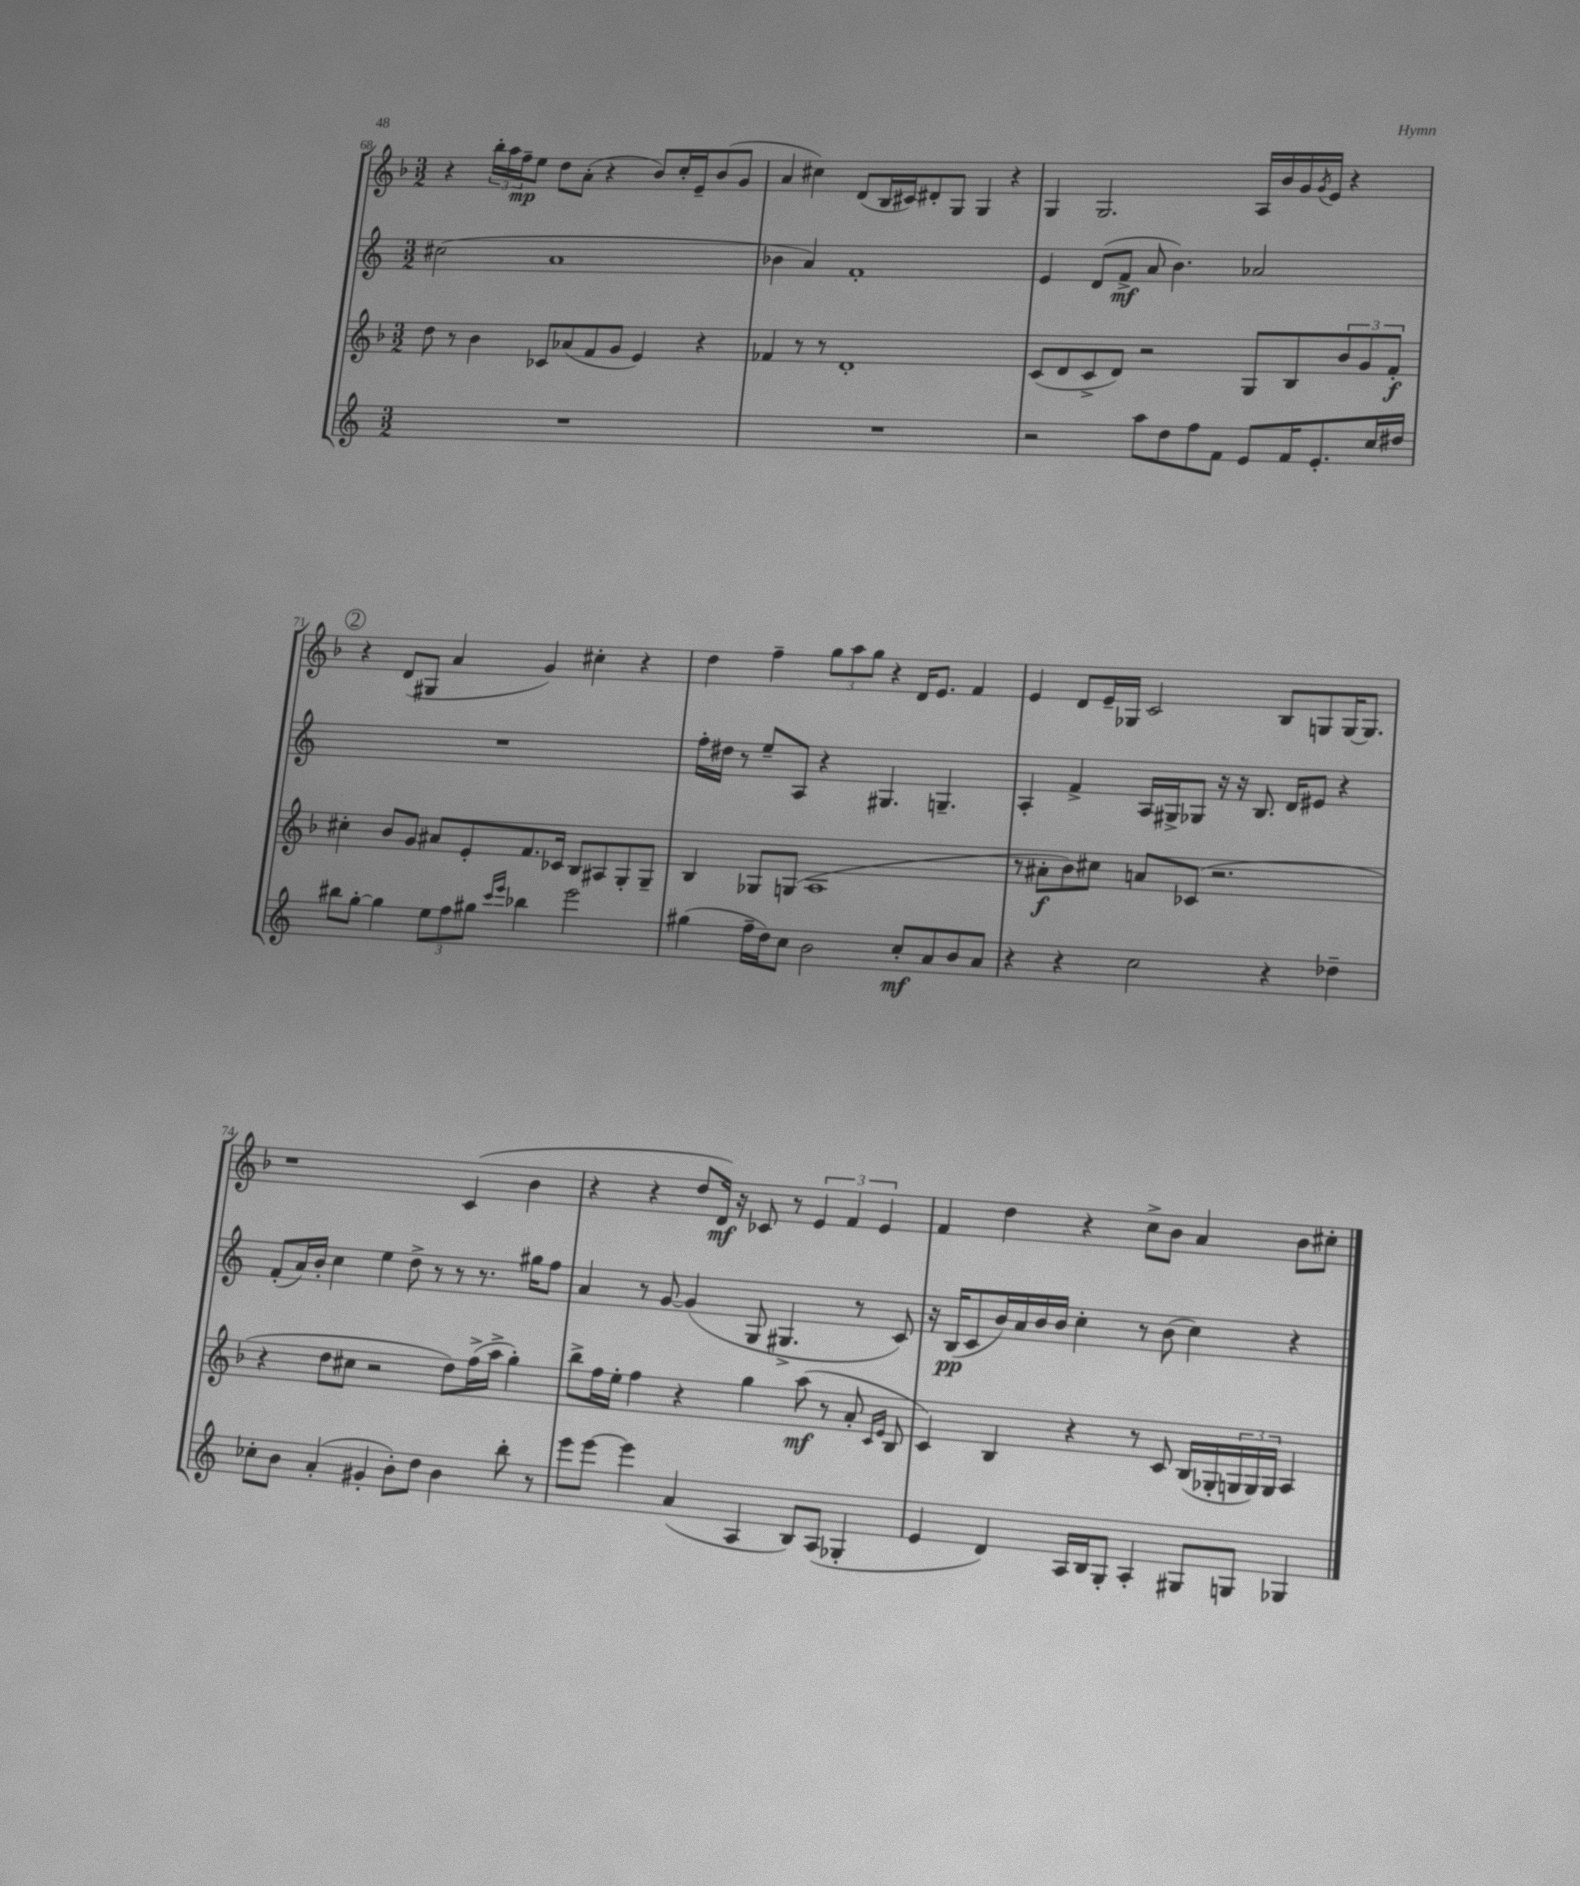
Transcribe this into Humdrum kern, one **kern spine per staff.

**kern	**dynam	**kern	**dynam	**kern	**dynam	**kern	**dynam
*part4	*part4	*part3	*part3	*part2	*part2	*part1	*part1
*staff4	*staff4	*staff3	*staff3	*staff2	*staff2	*staff1	*staff1
*clefG2	*	*clefG2	*	*clefG2	*	*clefG2	*
*k[]	*	*k[b-]	*	*k[]	*	*k[b-]	*
*M3/2	*	*M3/2	*	*M3/2	*	*M3/2	*
=68	=68	=68	=68	=68	=68	=68	=68
1.r	.	8dd\	.	(2cc#X\	.	4r	.
.	.	8r	.	.	.	.	.
.	.	4b-\	.	.	.	24bb-'\LL	.
.	.	.	.	.	.	24aa\	.
.	.	.	.	.	.	24ff~\J	mp
.	.	.	.	.	.	8ee\J	.
.	.	8c-X/L	.	1a	.	8dd\L	.
.	.	(8a-X/	.	.	.	(8a'\J	.
.	.	8f/	.	.	.	4r	.
.	.	8g/J	.	.	.	.	.
.	.	4e/)	.	.	.	8b-/L)	.
.	.	.	.	.	.	16cc'/L	.
.	.	.	.	.	.	16e~/J	.
.	.	4r	.	.	.	(8b-/	.
.	.	.	.	.	.	8g/J	.
=69	=69	=69	=69	=69	=69	=69	=69
1.r	.	4f-X/	.	4b-X\	.	4a/	.
.	.	8r	.	4a/)	.	4cc#X\)	.
.	.	8r	.	.	.	.	.
.	.	1d'	.	1f'	.	(8d/L	.
.	.	.	.	.	.	16B-/L	.
.	.	.	.	.	.	16c#X/J)	.
.	.	.	.	.	.	8d#X'/	.
.	.	.	.	.	.	8G/J	.
.	.	.	.	.	.	4G/	.
.	.	.	.	.	.	4r	.
=70	=70	=70	=70	=70	=70	=70	=70
2r	.	(8c/L	.	4e/	.	4G/	.
.	.	8d/	.	.	.	.	.
.	.	8c^/	.	(8d/L	.	2.G/	.
.	.	8d/J)	.	8f^/J	mf	.	.
8aa\L	.	2r	.	8a/	.	.	.
8dd\	.	.	.	4.b\)	.	.	.
8ff\	.	.	.	.	.	.	.
8f\J	.	.	.	.	.	.	.
8e/L	.	8G/L	.	2a-X/	.	16A/LL	.
.	.	.	.	.	.	16b-/	.
16f/K	.	8B-/	.	.	.	16g/	.
.	.	.	.	.	.	8qg/	.
8.e'/	.	.	.	.	.	16e/JJ	.
.	.	12b-/	.	.	.	4r	.
.	.	12g/	.	.	.	.	.
16cc/L	.	.	.	.	.	.	.
.	.	12f'/J	f	.	.	.	.
16dd#X/JJ	.	.	.	.	.	.	.
!!LO:LB:g=z
!!LO:REH:place=s1:t=2
=71	=71	=71	=71	=71	=71	=71	=71
8bb#X\L	.	4cc#X'\	.	1.r	.	4r	.
[8gg'\J	.	.	.	.	.	.	.
4gg\]	.	8b-/L	.	.	.	(8d/L	.
.	.	8g/J	.	.	.	8G#X/J	.
12ee\L	.	8a#X/L	.	.	.	4a/	.
12ff\	.	.	.	.	.	.	.
.	.	8e'/	.	.	.	.	.
12gg#X\J	.	.	.	.	.	.	.
16qqccc/LL	.	.	.	.	.	.	.
16qqeee/JJ	.	.	.	.	.	.	.
4bb-X\	.	8.f/	.	.	.	4g/)	.
.	.	16c-X/Jk	.	.	.	.	.
2eee\	.	8B-/L	.	.	.	4cc#X'\	.
.	.	8A#X/	.	.	.	.	.
.	.	8G'/	.	.	.	4r	.
.	.	8G~/J	.	.	.	.	.
=72	=72	=72	=72	=72	=72	=72	=72
(4gg#X\	.	4B-/	.	16ff'\LL	.	4dd\	.
.	.	.	.	16dd#X\JJ	.	.	.
.	.	.	.	8r	.	.	.
16ff~\LL	.	8G-X/L	.	8ee~/L	.	4ff~\	.
16dd\J)	.	.	.	.	.	.	.
8cc\J	.	(8Gn/J	.	8A/J	.	.	.
2b\	.	1A	.	4r	.	12gg\L	.
.	.	.	.	.	.	12aa\	.
.	.	.	.	.	.	12gg\J	.
.	.	.	.	4.G#X/	.	4r	.
8cc'/L	mf	.	.	.	.	16d/KL	.
.	.	.	.	.	.	8.e/J	.
8a/	.	.	.	4.Gn~/	.	.	.
8b/	.	.	.	.	.	4f/	.
8a/J	.	.	.	.	.	.	.
=73	=73	=73	=73	=73	=73	=73	=73
4r	.	8r	.	4A'/	.	4e/	.
.	.	8a#X'\L	f	.	.	.	.
4r	.	8b-\)	.	4f^/	.	8d/L	.
.	.	8cc#X\J	.	.	.	16e~/L	.
.	.	.	.	.	.	16G-X/JJ	.
2cc\	.	8an/L	.	16A/LL	.	2c/	.
.	.	.	.	16G#X^/J	.	.	.
.	.	(8c-X/J	.	8G-X/J	.	.	.
.	.	2.r	.	16r	.	.	.
.	.	.	.	16r	.	.	.
.	.	.	.	8.B/	.	.	.
4r	.	.	.	.	.	8B-/L	.
.	.	.	.	16d/KL	.	.	.
.	.	.	.	8e#X/J	.	8Gn/	.
4dd-X~\	.	.	.	4r	.	[16G/K	.
.	.	.	.	.	.	8.G/J]	.
!!LO:LB:g=z
=74	=74	=74	=74	=74	=74	=74	=74
8cc-X'\L	.	4r	.	(8f'/L	.	1r	.
8b\J	.	.	.	16a/L)	.	.	.
.	.	.	.	16b'/JJ	.	.	.
(4a'/	.	8dd\L	.	4cc\	.	.	.
.	.	8cc#X\J	.	.	.	.	.
4g#X'/	.	2r	.	4ee\	.	.	.
8b'\L)	.	.	.	8dd^\	.	.	.
8dd\J	.	.	.	8r	.	.	.
4b\	.	8dd\L)	.	8r	.	(4c/	.
.	.	(16ff^\L	.	8.r	.	.	.
.	.	16aa^\JJ	.	.	.	.	.
8bb'\	.	4gg'\)	.	.	.	4b-\	.
.	.	.	.	16gg#X\KL	.	.	.
8r	.	.	.	8ff\J	.	.	.
=75	=75	=75	=75	=75	=75	=75	=75
8eee\L	.	8bb-^\L	.	4a/	.	4r	.
[8eee\J	.	16ff\L	.	.	.	.	.
.	.	16ee'\JJ	.	.	.	.	.
4eee\]	.	4ff\	.	8r	.	4r	.
.	.	.	.	[8g/	.	.	.
(4a/	.	4r	.	(4g/]	.	8dd/L	.
.	.	.	.	.	.	16d/Jk)	mf
.	.	.	.	.	.	16r	.
4A/	.	4gg\	.	8G/	.	8c-X/	.
.	.	.	.	4.G#X^/	.	8r	.
8B/L)	.	(8aa\	mf	.	.	6e/	.
(8A/J	.	8r	.	.	.	.	.
.	.	.	.	.	.	6f/	.
4G-X'/	.	8a'/	.	8r	.	.	.
.	.	.	.	.	.	6e/	.
.	.	16qqc/LL	.	.	.	.	.
.	.	16qqe/JJ	.	.	.	.	.
.	.	8B-/	.	8c/)	.	.	.
=76	=76	=76	=76	=76	=76	=76	=76
4e/	.	4c/)	.	16r	.	4f/	.
.	.	.	.	(16B/KL	pp	.	.
.	.	.	.	8c/	.	.	.
4d/)	.	4B-/	.	16b/L)	.	4dd\	.
.	.	.	.	16a/	.	.	.
.	.	.	.	16b/	.	.	.
.	.	.	.	16b/JJ	.	.	.
16A/LL	.	4r	.	4cc'\	.	4r	.
16B/J	.	.	.	.	.	.	.
8G'/J	.	.	.	.	.	.	.
4A'/	.	8r	.	8r	.	8cc^\L	.
.	.	8c/	.	(8b\	.	8b-\J	.
8G#X/L	.	(16B-/LL	.	4cc\)	.	4a/	.
.	.	16G-X'/	.	.	.	.	.
8Gn/J	.	24Gn/	.	.	.	.	.
.	.	24G/)	.	.	.	.	.
.	.	24G/JJ	.	.	.	.	.
4G-X/	.	4A/	.	4r	.	8b-\L	.
.	.	.	.	.	.	8cc#X'\J	.
==	==	==	==	==	==	==	==
*-	*-	*-	*-	*-	*-	*-	*-
